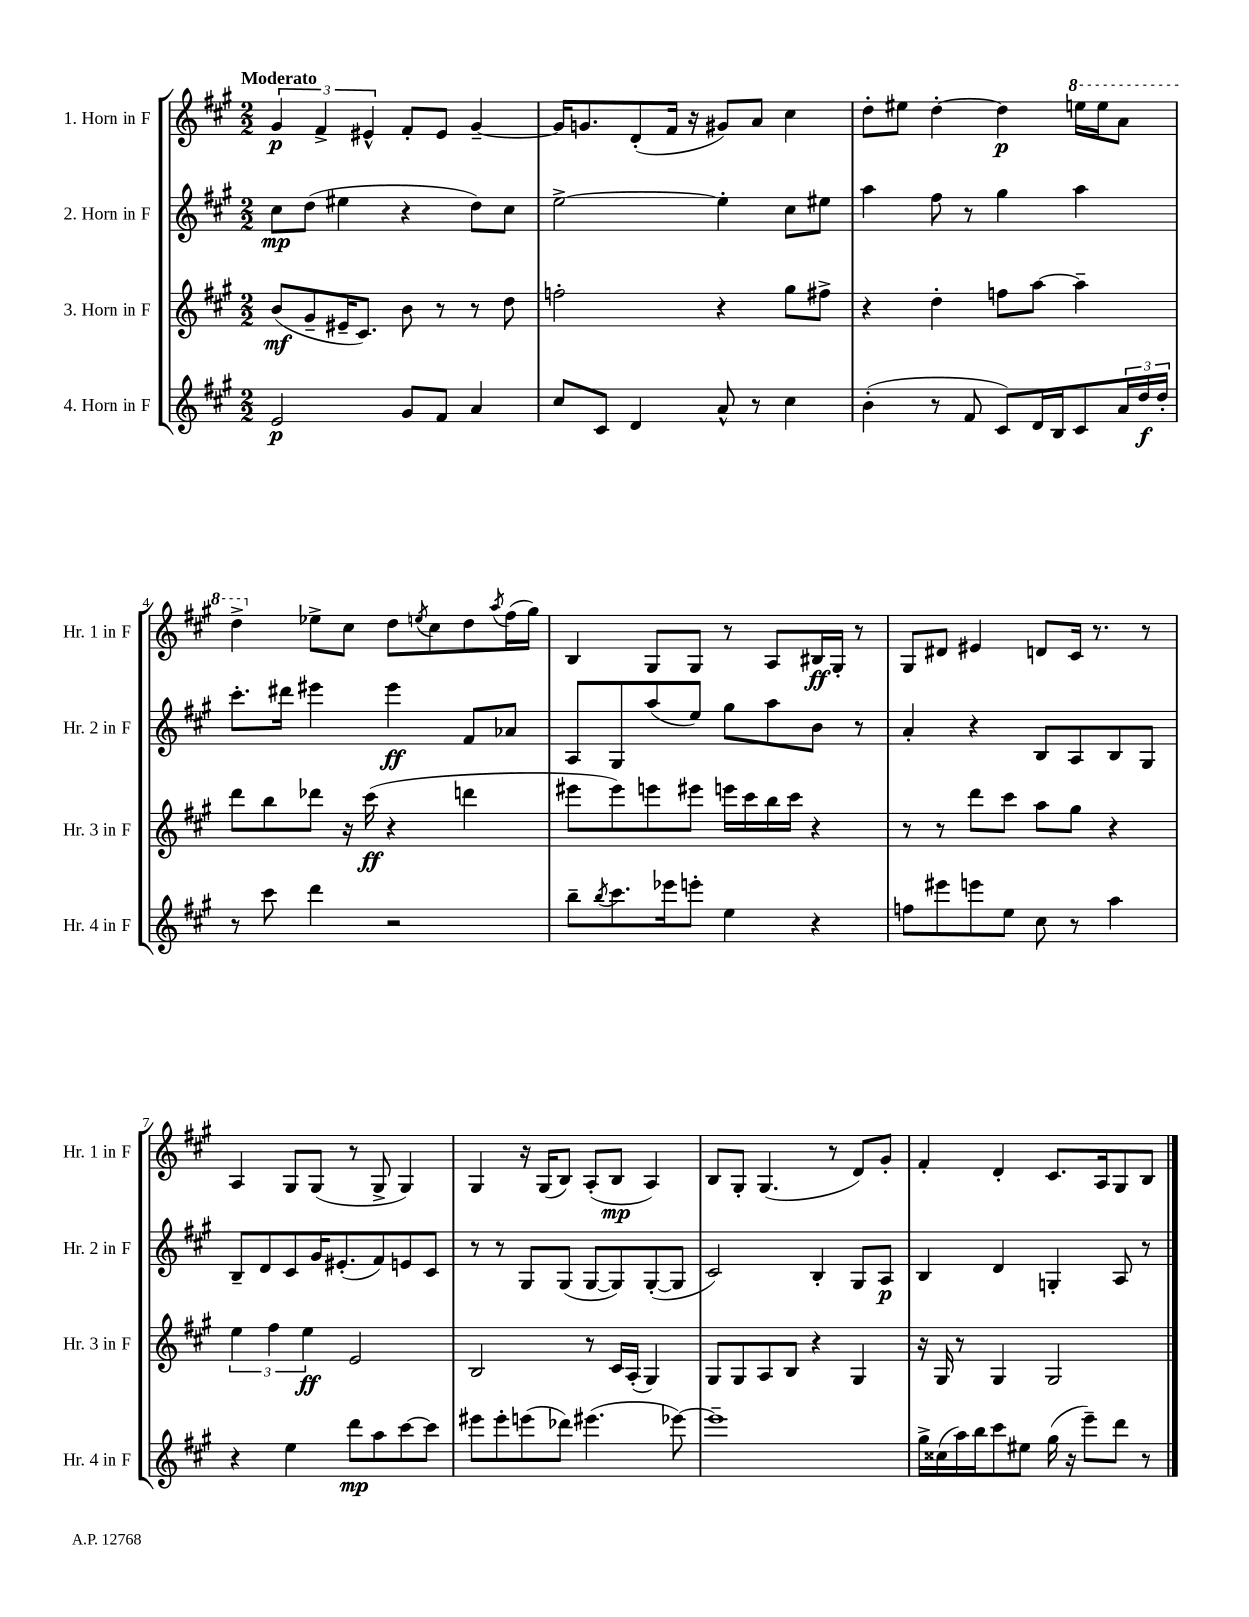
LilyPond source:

<<
\new StaffGroup <<
\new Staff = "s0" \with { instrumentName = "1. Horn in F" shortInstrumentName = "Hr. 1 in F" } {
    \clef treble \key a \major \numericTimeSignature \time 2/2 \tempo "Moderato"
    \tuplet 3/2 { gis'4\p fis'4-> eis'4-^ } fis'8-. eis'8 gis'4~-- |
    gis'16 g'8. d'8-.( fis'16 r16 gis'8) a'8 cis''4 |
    d''8-. eis''8 d''4~-. d''4\p \ottava #1 e'''!16 e'''16 a''8 |
    d'''4-> \ottava #0 ees''8-> cis''8 d''8 \acciaccatura { e''8 } cis''8 d''8 \acciaccatura { a''8 } fis''16( gis''16) |
    b4 gis8 gis8 r8 a8 bis16\ff gis16-. r8 |
    gis8 dis'8 eis'4 d'8 cis'16 r8. r8 |
    a4 gis8 gis8( r8 gis8-> gis4) |
    gis4 r16 gis16( b8) a8-.( b8\mp a4) |
    b8 gis8-. gis4.( r8 d'8) gis'8-. |
    fis'4-. d'4-. cis'8. a16 gis8 b8 \bar "|." |
}
\new Staff = "s1" \with { instrumentName = "2. Horn in F" shortInstrumentName = "Hr. 2 in F" } {
    \clef treble \key a \major \numericTimeSignature \time 2/2
    cis''8\mp d''8( eis''4 r4 d''8) cis''8 |
    e''2~-> e''4-. cis''8 eis''8 |
    a''4 fis''8 r8 gis''4 a''4 |
    cis'''8.-. dis'''16 eis'''4 eis'''4\ff fis'8 aes'8 |
    a8 gis8 a''8( e''8) gis''8 a''8 b'8 r8 |
    a'4-. r4 b8 a8 b8 gis8 |
    b8-- d'8 cis'8 gis'16 eis'8.-.( fis'8) e'8 cis'8 |
    r8 r8 gis8 gis8( gis8~ gis8) gis8~-.( gis8 |
    cis'2) b4-. gis8 a8\p |
    b4 d'4 g4-. a8 r8 \bar "|." |
}
\new Staff = "s2" \with { instrumentName = "3. Horn in F" shortInstrumentName = "Hr. 3 in F" } {
    \clef treble \key a \major \numericTimeSignature \time 2/2
    b'8\mf( gis'8-- eis'16-- cis'8.) b'8 r8 r8 d''8 |
    f''2-. r4 gis''8 fis''8-> |
    r4 d''4-. f''8 a''8~ a''4-- |
    d'''8 b''8 des'''8 r16 cis'''16\ff( r4 d'''4 |
    eis'''8 eis'''8) e'''8 eis'''8 e'''16 cis'''16 b''16 cis'''16 r4 |
    r8 r8 d'''8 cis'''8 a''8 gis''8 r4 |
    \tuplet 3/2 { e''4 fis''4 e''4\ff } e'2 |
    b2 r8 cis'16 a16-.( gis4) |
    gis8 gis8 a8 b8 r4 gis4 |
    r16 gis16 r8 gis4 gis2 \bar "|." |
}
\new Staff = "s3" \with { instrumentName = "4. Horn in F" shortInstrumentName = "Hr. 4 in F" } {
    \clef treble \key a \major \numericTimeSignature \time 2/2
    e'2\p gis'8 fis'8 a'4 |
    cis''8 cis'8 d'4 a'8-^ r8 cis''4 |
    b'4-.( r8 fis'8 cis'8) d'16 b16 cis'8 \tuplet 3/2 { a'16 d''16\f d''16-. } |
    r8 cis'''8 d'''4 r2 |
    b''8-- \acciaccatura { b''8 } cis'''8. ees'''16 e'''8-. e''4 r4 |
    f''8 eis'''8 e'''8 e''8 cis''8 r8 a''4 |
    r4 e''4 d'''8\mp a''8 cis'''8~ cis'''8 |
    eis'''8 eis'''8-. e'''8( des'''8) eis'''4.( ees'''8~) |
    ees'''1-- |
    gis''16-> cisis''16( a''16) b''16 cis'''8 eis''8 gis''16( r16 e'''8--) d'''8 r8 \bar "|." |
}
>>
>>
